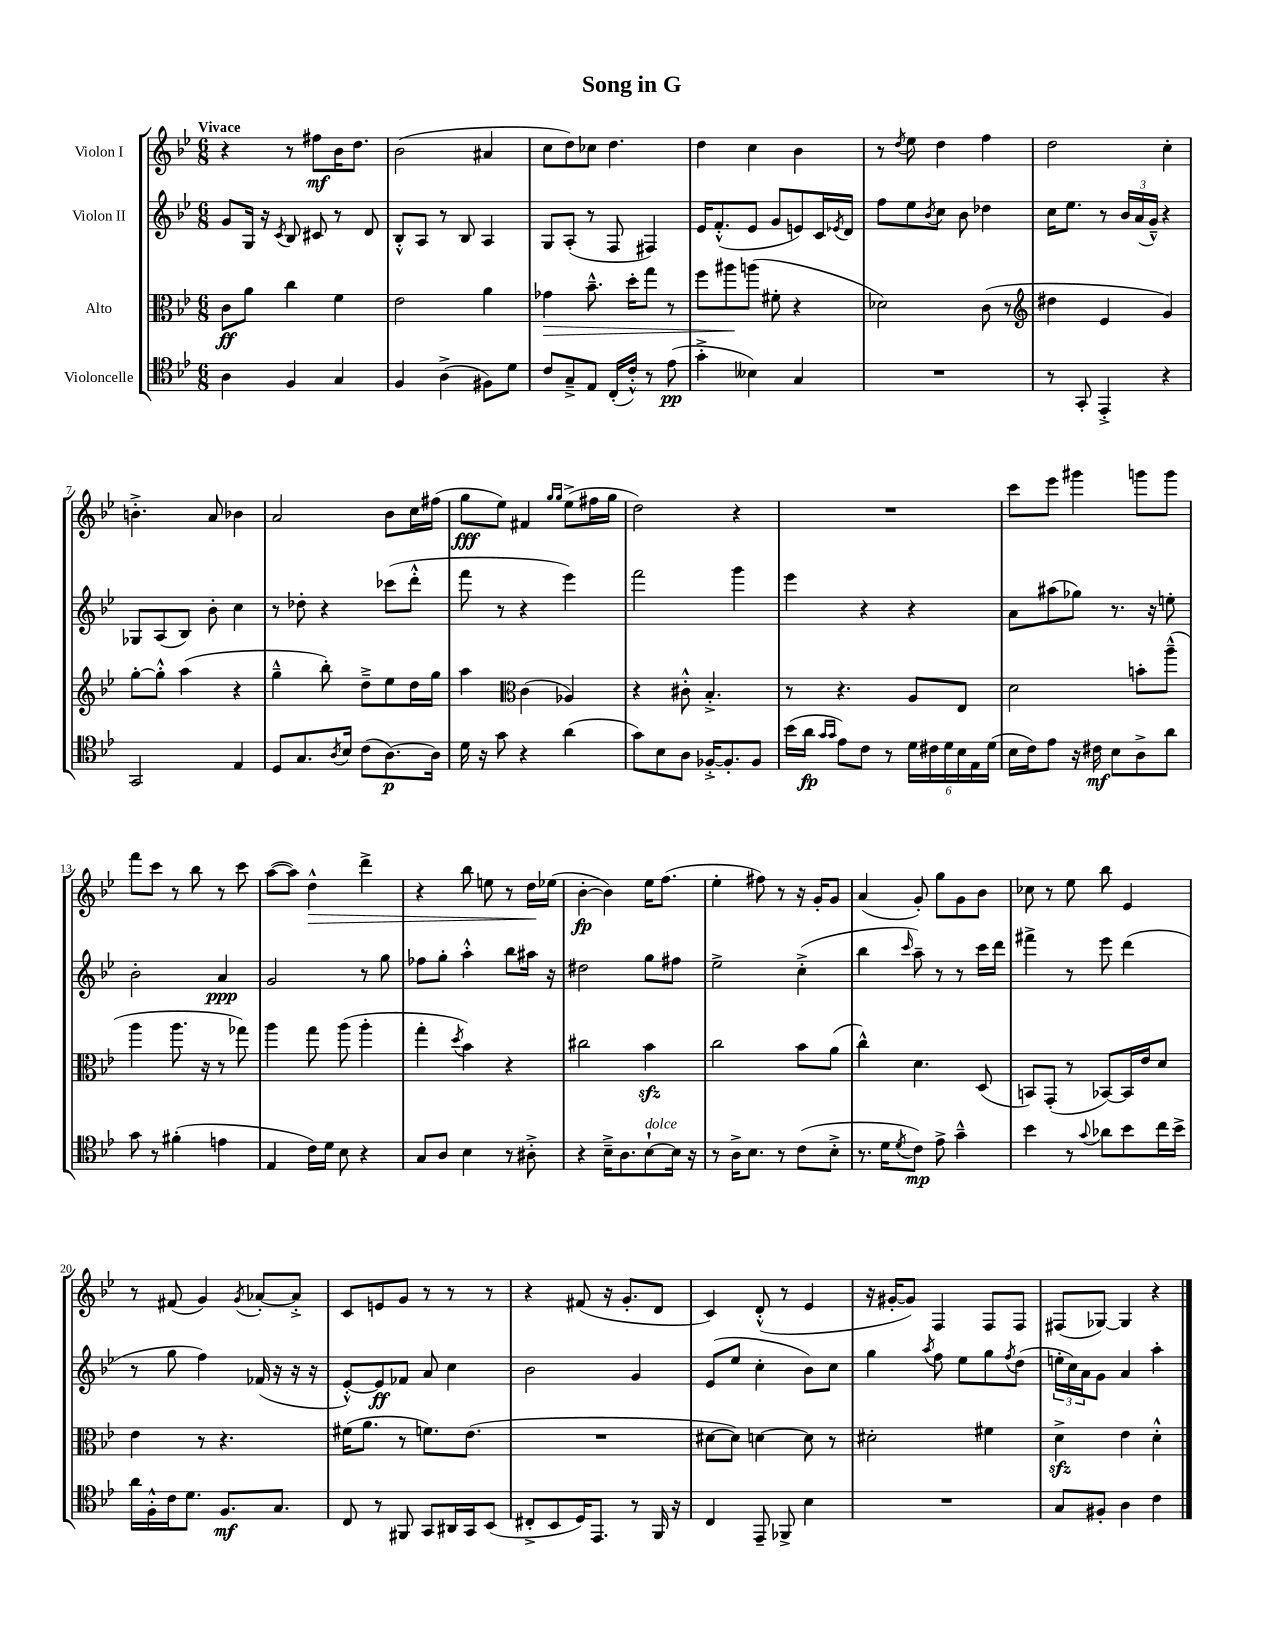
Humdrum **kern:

**kern	**kern	**kern	**kern
*staff4	*staff3	*staff2	*staff1
*clefC4	*clefC3	*clefG2	*clefG2
*k[b-e-]	*k[b-e-]	*k[b-e-]	*k[b-e-]
*M6/8	*M6/8	*M6/8	*M6/8
4A	8c	8g	4r
.	8a	16G	.
.	.	16r	.
.	.	8qc	.
4F	4cc	8B-	8r
.	.	8c#	8ff#
4G	4f	8r	16b-
.	.	.	8.dd
.	.	8d	.
=	=	=	=
4F	2e-	8B-'^^	(2b-
.	.	8A	.
(4A^	.	8r	.
.	.	8B-	.
8F#)	4a	4A	4a#
8d	.	.	.
=	=	=	=
8c	4g-	8G	8cc
8G~^	.	(8A'	8dd)
8E-	8.b-~^^	8r	8cc-
(16C'	.	8F	4.dd
16c'^^)	16dd'	.	.
8r	8gg	4F#)	.
(8e-	8r	.	.
=	=	=	=
4g'^	8ff	16e-	4dd
.	.	(8.f'^^	.
.	8aa#	.	.
4B--)	(8aa	8e-	4cc
.	8f#'	8g	.
4G	4r	8e)	4b-
.	.	16c	.
.	.	8qe-	.
.	.	16d	.
=	=	=	=
2.r	2d-)	8ff	8r
.	.	.	8qdd
.	.	8ee-	8ee-
.	.	8qb-	.
.	.	8cc	4dd
.	.	8b-	.
.	(8c	4dd-	4ff
.	8r	.	.
=	=	=	=
*	*clefG2	*	*
8r	4dd#	16cc	2dd
.	.	8.ee-	.
8GG'	.	.	.
4EE-'^	4e-	8r	.
.	.	24b-	.
.	.	(24a	.
.	.	24g~^^)	.
4r	4g)	4r	4cc'
=	=	=	=
2GG	[8gg'	8G-	4.b'^
.	8gg'^^]	(8A	.
.	(4aa	8B-)	.
.	.	8b-'	8a
4E-	4r	4cc	4b-
=	=	=	=
8D	4gg~^^	8r	2a
8.G	.	8dd-'	.
.	8bb-')	4r	.
8qA	.	.	.
16B-	.	.	.
(8c	8dd~^	.	.
[8.A)	8ee-	(8ccc-	8b-
.	16dd	8ddd'^^	16cc
16A]	16gg	.	(16ff#
=	=	=	=
16d	4aa	8fff	8gg
16r	.	.	.
8g	.	8r	8ee-)
*	*clefC3	*	*
4r	(4c	4r	4f#
.	.	.	16qqgg
.	.	.	16qqgg
(4a	4A-)	4eee-)	(8ee-^
.	.	.	16ff#
.	.	.	16gg
=	=	=	=
8g)	4r	2fff	2dd)
8B-	.	.	.
8A	8c#'^^	.	.
[16F-'^	4.B-'^	.	.
8.F-']	.	.	.
.	.	4ggg	4r
8F-	.	.	.
=	=	=	=
(16b-	8r	4eee-	2.r
16a	.	.	.
16qqg	.	.	.
16qqg	.	.	.
8e-)	4.r	.	.
8c	.	4r	.
8r	.	.	.
24d	8A	4r	.
24c#	.	.	.
24d	.	.	.
24B-	8E-	.	.
24E-	.	.	.
(24d	.	.	.
=	=	=	=
16B-	2d	8a	8ccc
16c)	.	.	.
8e-	.	(8aa#	8eee-
16r	.	8gg-)	4ggg#
16c#	.	.	.
8B-	.	8.r	.
8A^	8b'	.	8ggg
.	.	16r	.
8a	(8aa~^^	8ee'	8ggg
=	=	=	=
8g	4aa	2b-'	8fff
8r	.	.	8ccc
(4f#'	8.aa	.	8r
.	.	.	8bb-
.	16r	.	.
4e	8r	4a	8r
.	8gg-)	.	8ccc
=	=	=	=
4E-	4aa	2g	([8aa
.	.	.	8aa])
16c)	8gg	.	4dd^^
16d	.	.	.
8B-	(8aa	.	.
4r	4aa'	8r	4ddd^
.	.	8gg	.
=	=	=	=
8G	4gg'	8ff-	4r
8A	.	8gg'	.
.	8qdd	.	.
4B-	4b-)	4aa'^^	8bb-
.	.	.	8ee
8r	4r	8bb-	8r
8A#'^	.	16aa#	16dd
.	.	16r	(16ee-
=	=	=	=
4r	2cc#	2dd#	[4b-'
16B-~^	.	.	4b-])
8.A	.	.	.
[8B-`	4b-	8gg	16ee-
.	.	.	(8.ff
16B-]	.	8ff#	.
16r	.	.	.
=	=	=	=
8r	2cc	2ee-^	4ee-'
16A^	.	.	.
8.B-	.	.	.
.	.	.	8ff#)
8r	.	.	8r
(8c	8b-	(4cc'^	16r
.	.	.	16g'
8B-'^	(8a	.	8g
=	=	=	=
8.r	4cc^^)	4bb-	(4a
16d	.	.	.
8qd	.	16qqccc	.
8c)	4.d	8aa~)	8g')
8e-^	.	8r	8gg
4g~^^	.	8r	8g
.	(8D	16ccc	8b-
.	.	16ddd	.
=	=	=	=
4b-	8BB)	4fff#^	8cc-
.	(8GG'	.	8r
8r	8r	8r	8ee-
8qqg	.	.	.
8a-	[8BB-)	8eee-	8bb-
8b-	16BB-]	(4ddd	4e-
.	16e-	.	.
16cc	8d	.	.
16b-^	.	.	.
=	=	=	=
16a	4e-	8r	8r
16F'^^	.	.	.
16c	.	8gg	(8f#
8.d	.	.	.
.	8r	4ff)	4g)
8.F	4.r	.	.
.	.	.	8qg
.	.	(16f-	[8a-'
8.G	.	16r	.
.	.	16r	8a-'^]
.	.	16r	.
=	=	=	=
8C	(16f#	[8e-'^^)	8c
.	8.a	.	.
8r	.	8e-]	8e
8FF#	8r	8f-	8g
8GG	8.f)	8a	8r
16AA#	.	4cc	8r
16GG	(8.e-	.	.
(8BB-	.	.	8r
=	=	=	=
8C#'^	2.r	2b-	4r
8BB-	.	.	.
16D)	.	.	(8f#
8.EE-	.	.	.
.	.	.	16r
.	.	.	8.g'
8r	.	4g	.
16FF	.	.	8d
16r	.	.	.
=	=	=	=
4C	[8d#	(8e-	4c)
.	8d#])	8ee-	.
8EE-~	[4d	4cc'	(8d'^^
8FF-^	.	.	8r
4B-	8d]	8b-)	4e-
.	8r	8cc	.
=	=	=	=
2.r	2d#'	4gg	16r
.	.	.	[16g#'
.	.	.	8g#])
.	.	8qaa	.
.	.	8ff	4F
.	.	8ee-	.
.	4f#	8gg	8F
.	.	8qff	.
.	.	(8dd	8F
=	=	=	=
8G	4d^	24ee'	(8F#
.	.	24cc)	.
.	.	24a	.
8F#'	.	8g	[8G-)
4A	4e-	4a	4G-]
4c	4d'^^	4aa'	4r
==	==	==	==
*-	*-	*-	*-
